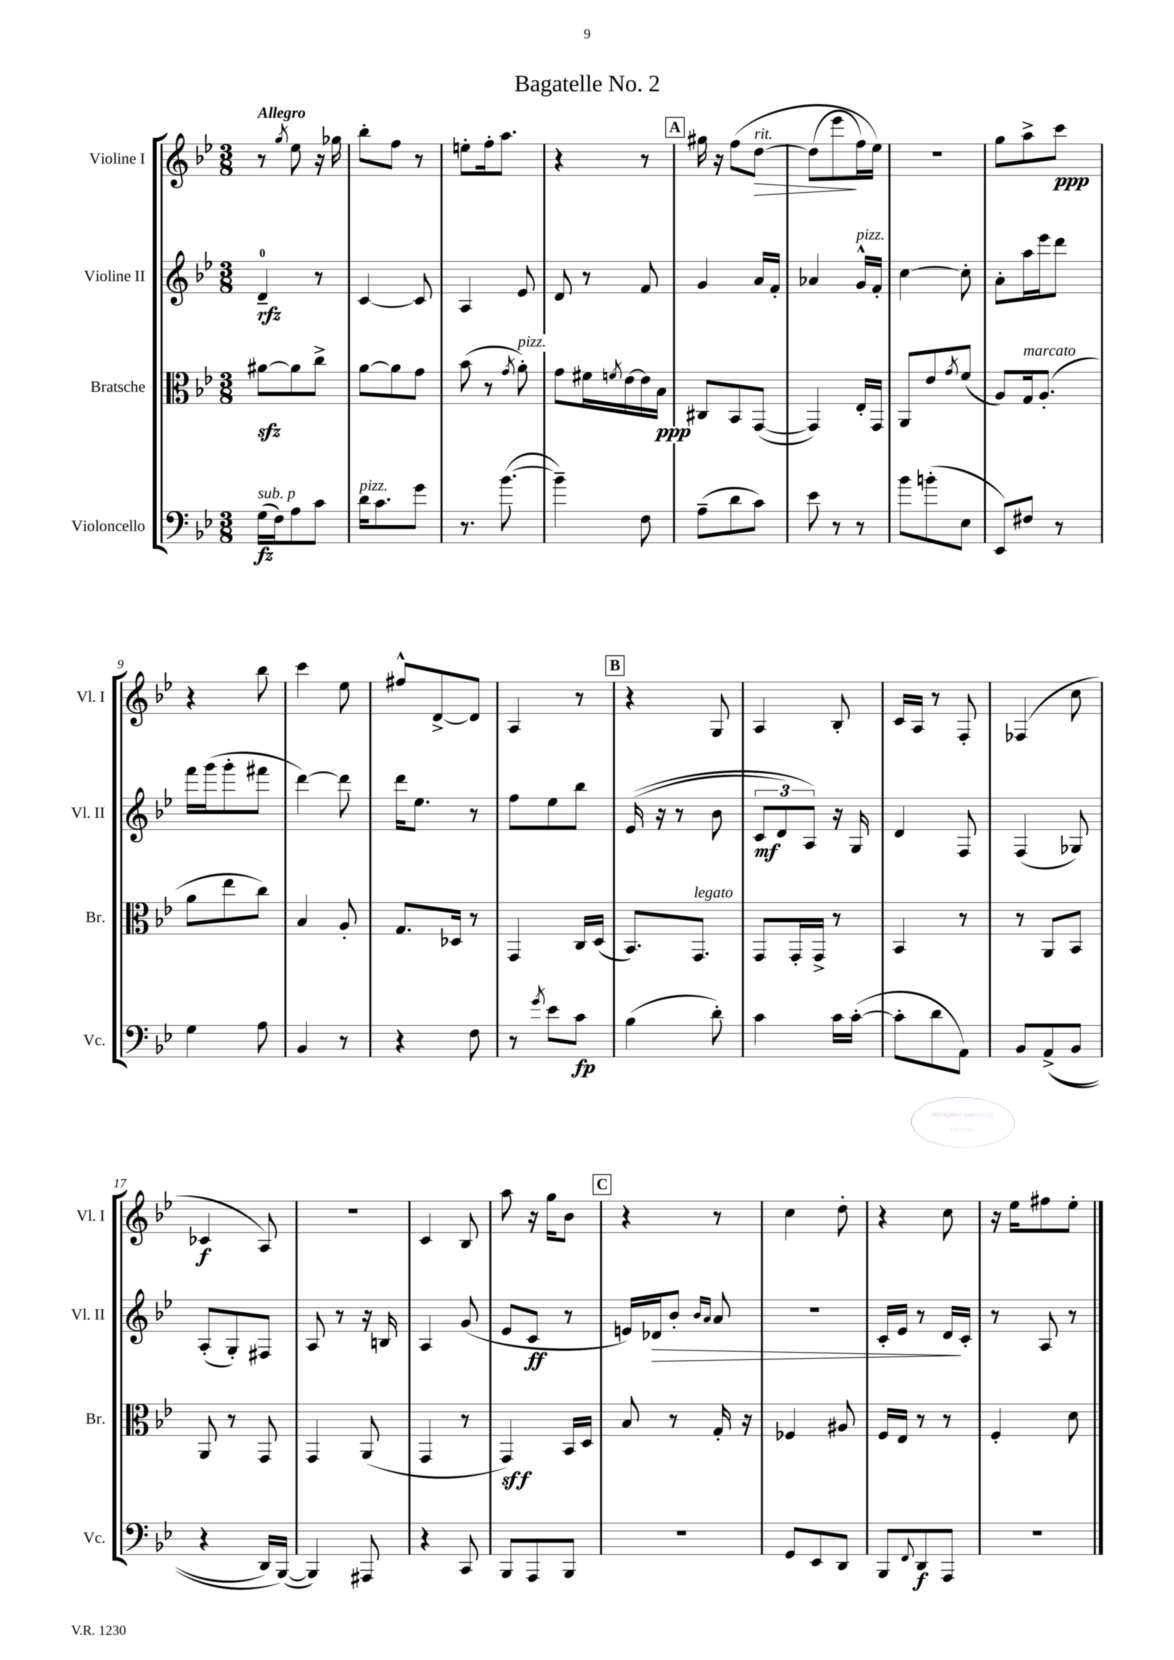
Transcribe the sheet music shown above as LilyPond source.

\header { title = "Bagatelle No. 2" }
<<
\new StaffGroup <<
\new Staff = "s0" \with { instrumentName = "Violine I" shortInstrumentName = "Vl. I" } {
    \clef treble \key bes \major \numericTimeSignature \time 3/8 \tempo "Allegro"
    r8 \acciaccatura { g''8 } ees''8 r16 ges''16 |
    bes''8-. f''8 r8 |
    e''8-. f''16-. a''8. |
    r4 r8 |
    \mark \markup { \box "A" } gis''16 r16 f''8\( d''8~\>^\markup { \italic "rit." } |
    d''8( ees'''8\! f''16) ees''16\) |
    R4. |
    g''8 a''8-> c'''8\ppp |
    r4 bes''8 |
    c'''4 ees''8 |
    fis''8-^ d'8~-> d'8 |
    a4 r8 |
    \mark \markup { \box "B" } r4 g8 |
    a4 bes8-. |
    c'16 a16 r8 f8-. |
    fes4( c''8 |
    ces'4\f a8) |
    R4. |
    c'4 bes8 |
    a''8 r16 g''16 bes'8 |
    \mark \markup { \box "C" } r4 r8 |
    c''4 d''8-. |
    r4 c''8 |
    r16 ees''16 fis''8 ees''8-. \bar "|." |
}
\new Staff = "s1" \with { instrumentName = "Violine II" shortInstrumentName = "Vl. II" } {
    \clef treble \key bes \major \numericTimeSignature \time 3/8
    d'4-0--\rfz r8 |
    c'4~ c'8 |
    a4 ees'8 |
    d'8 r8 f'8 |
    \mark \markup { \box "A" } g'4 a'16 f'16-. |
    aes'4 g'16-^^\markup { \italic "pizz." } f'16-. |
    c''4~ c''8-. |
    a'8-. a''16 ees'''16 d'''8 |
    f'''16 g'''16( g'''8-. fis'''8 |
    d'''4~) d'''8 |
    d'''16 ees''8. r8 |
    f''8 ees''8 bes''8 |
    \mark \markup { \box "B" } ees'16(\( r16 r8 bes'8 |
    \tuplet 3/2 { c'8\mf d'8) a8\) } r16 g16 |
    d'4 f8 |
    f4( ges8) |
    a8-.( g8-.) fis8 |
    a8 r8 r16 b16 |
    a4 g'8( |
    ees'8 c'8\ff r8 |
    \mark \markup { \box "C" } e'16) des'16\> bes'8-. \grace { bes'16 a'16 } a'8 |
    R4. |
    c'16-. ees'16 r8 d'16\! c'16-. |
    r8 a8 r8 \bar "|." |
}
\new Staff = "s2" \with { instrumentName = "Bratsche" shortInstrumentName = "Br." } {
    \clef alto \key bes \major \numericTimeSignature \time 3/8
    ais'8~\sfz ais'8 c''8-> |
    a'8~ a'8 g'8 |
    bes'8( r8 \acciaccatura { g'8 } a'8-.^\markup { \italic "pizz." }) |
    g'8 fis'16 \acciaccatura { f'8 } ees'16~ ees'16 bes16\ppp |
    \mark \markup { \box "A" } cis8 bes,8 g,8~( |
    g,4) ees16-. g,16 |
    a,8 ees'8 \acciaccatura { g'8 } f'8( |
    a8) g16^\markup { \italic "marcato" } a8.-.( |
    a'8 ees''8 c''8) |
    bes4 a8-. |
    g8. des16 r8 |
    g,4 c16 d16( |
    \mark \markup { \box "B" } bes,8.) g,8.^\markup { \italic "legato" } |
    g,8 g,16-. g,16-> r8 |
    bes,4 r8 |
    r8 a,8 bes,8 |
    a,8 r8 g,8 |
    g,4 a,8( |
    g,4 r8 |
    g,4\sff) bes,16 d16 |
    \mark \markup { \box "C" } bes8 r8 g16-. r16 |
    fes4 ais8 |
    f16 ees16 r8 r8 |
    f4-. d'8 \bar "|." |
}
\new Staff = "s3" \with { instrumentName = "Violoncello" shortInstrumentName = "Vc." } {
    \clef bass \key bes \major \numericTimeSignature \time 3/8
    g16\fz^\markup { \italic "sub. p" }( f16) a8 c'8 |
    d'16^\markup { \italic "pizz." } c'8. g'8 |
    r8. bes'8.~( |
    bes'4--) f8 |
    \mark \markup { \box "A" } a8--( d'8 c'8) |
    ees'8 r8 r8 |
    bes'8 b'8-.( ees8 |
    ees,8) fis8 r8 |
    g4 a8 |
    bes,4 r8 |
    r4 f8 |
    r8 \acciaccatura { g'8 } ees'8 c'8\fp |
    \mark \markup { \box "B" } bes4( d'8-.) |
    c'4 c'16 c'16~-.( |
    c'8-. d'8 a,8) |
    bes,8 a,8->(\( bes,8 |
    r4 d,16) bes,,16~(\) |
    bes,,4) ais,,8 |
    r4 c,8 |
    bes,,8 a,,8 bes,,8 |
    \mark \markup { \box "C" } R4. |
    g,8 ees,8 d,8 |
    bes,,8 \appoggiatura { f,8 } d,8\f a,,8 |
    R4. \bar "|." |
}
>>
>>
